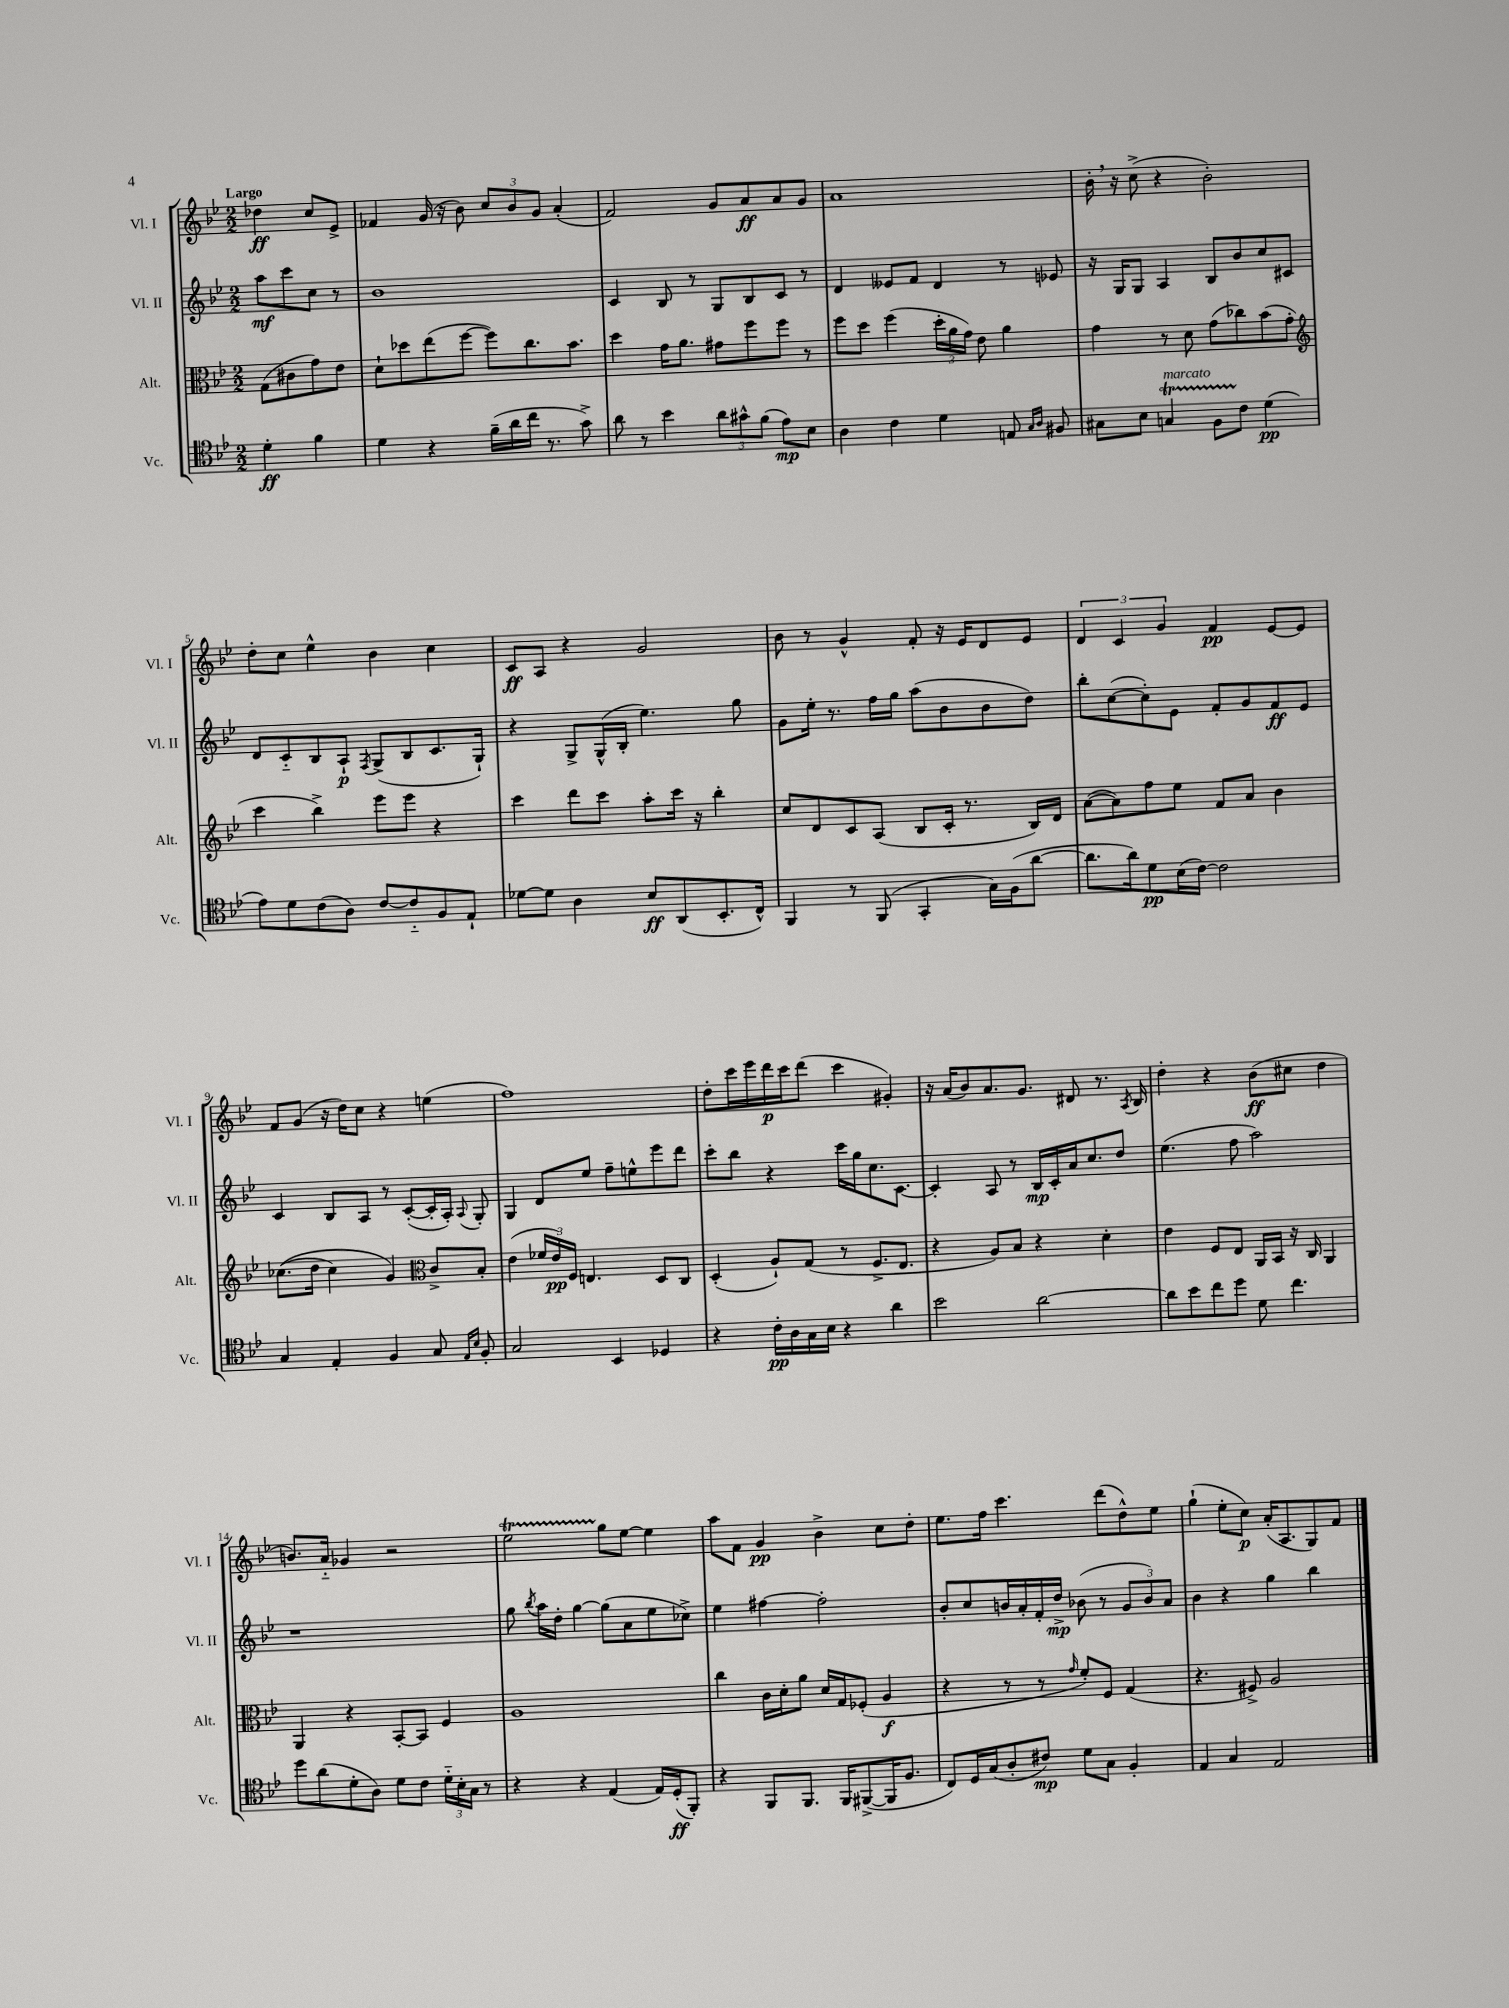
<<
\new StaffGroup <<
\new Staff = "s0" \with { instrumentName = "Vl. I" shortInstrumentName = "Vl. I" } {
    \clef treble \key bes \major \numericTimeSignature \time 2/2 \partial 2 \tempo "Largo"
    \autoBeamOff des''4\ff c''8[ ees'8]-> |
    fes'4 g'16( r16 bes'8) \tuplet 3/2 { c''8[ bes'8 g'8] } a'4-.( |
    f'2) g'8[ a'8\ff a'8 g'8] |
    a'1 |
    bes'16-. \breathe r16 c''8->( r4 bes'2-.) |
    d''8[-. c''8] ees''4-^ bes'4 c''4 |
    c'8[\ff a8] r4 g'2 |
    bes'8 r8 g'4-^ f'8-. r16 ees'16[ d'8 ees'8] |
    \tuplet 3/2 { d'4 c'4 g'4 } f'4\pp ees'8[~ ees'8] |
    f'8[ g'8]( r16 d''16[) c''8] r4 e''4( |
    f''1) |
    d''8[-. c'''16 ees'''16 d'''16\p c'''16 d'''8]( c'''4 gis'4-.) |
    r16 a'16[( bes'8) a'8. g'8.] dis'8 r8. \acciaccatura { a8 } bes16 |
    d''4-. r4 bes'8[\ff( cis''8] d''4 |
    b'8.[) a'16]-_ ges'4 r2 |
    ees''2\startTrillSpan g''8[\stopTrillSpan ees''8]~ ees''4 |
    a''8[ f'8] g'4\pp bes'4-> c''8[ d''8]-. |
    ees''8.[ f''16] c'''4. d'''8[( d''8-^) ees''8] |
    g''4-!( ees''8[-. c''8]\p) a'16[-.( a8. g8) f'8] \bar "|." |
}
\new Staff = "s1" \with { instrumentName = "Vl. II" shortInstrumentName = "Vl. II" } {
    \clef treble \key bes \major \numericTimeSignature \time 2/2 \partial 2
    \autoBeamOff a''8[\mf c'''8 c''8] r8 |
    bes'1 |
    c'4 bes8 r8 g8[ bes8 c'8] r8 |
    d'4 eeses'8[ f'8] d'4 r8 ees'8 |
    r16 g16[ g8] a4 bes8[ bes'8 c''8 cis'8] |
    d'8[ c'8-_ bes8 a8]-!\p \acciaccatura { f8 } g8[->( bes8 c'8. g16]-!) |
    r4 g8[-> g16-^( bes16]-. ees''4.) g''8 |
    g'8[ ees''16]-. r8. f''16[ g''16] a''8[( bes'8 bes'8 d''8]) |
    bes''8[-. c''8~( c''8-.) ees'8] f'8[-. g'8 f'8\ff ees'8] |
    c'4 bes8[ a8] r8 c'8[~-.( c'16-. a16]-.) \appoggiatura { a8 } g8-. |
    g4 d'8[ ees''8] f''8[-- e''8-^ ees'''8 d'''8] |
    c'''8[-. bes''8] r4 c'''16[ g''16 c''8. c'8.]~ |
    c'4-. a8 r8 bes16[\mp c'16-. a'16 c''8. d''8] |
    ees''4.( f''8 a''2) |
    r1 |
    g''8 \acciaccatura { bes''8 } a''16[ d''16]-. g''4~ g''8[( a'8 ees''8 ces''8]->) |
    ees''4 fis''4~ fis''2-. |
    bes'8[-. c''8 b'16 a'16-. f'16-. d''16]->\mp bes'8( r8 \tuplet 3/2 { g'8[ bes'8) a'8] } |
    bes'4 r4 g''4 bes''4 \bar "|." |
}
\new Staff = "s2" \with { instrumentName = "Alt." shortInstrumentName = "Alt." } {
    \clef alto \key bes \major \numericTimeSignature \time 2/2 \partial 2
    \autoBeamOff g8[( cis'8 g'8) ees'8] |
    d'8[-! des''8 ees''8( f''8]~ f''8[) c''8. bes'8.] |
    d''4 g'16[ a'8.] gis'8[ f''8 f''8] r8 |
    f''8[ d''8] f''4( \tuplet 3/2 { d''16[-. a'16 g'16]) } ees'8 a'4 |
    g'4 r8 d'8 g'8[( ces''8) bes'8( g'8]-. |
    \clef treble c'''4 bes''4->) ees'''8[ ees'''8] r4 |
    c'''4 d'''8[ c'''8] a''8[-. c'''16] r16 bes''4-. |
    c''8[ d'8 c'8 a8]( bes8[ c'16]-. r8. bes16[) d'16] |
    a'8[~( a'8) f''8 ees''8] f'8[ a'8] bes'4 |
    ces''8.[(\( d''16] ces''4) g'4\) \clef alto c'8[-> bes8]-. |
    ees'4( \tuplet 3/2 { fes'16[ ees'16\pp) f16] } e4. d8[ c8] |
    d4-.( a8[-!) g8]( r8 f8.[-> ees8.] |
    r4 a8[) bes8] r4 d'4-. |
    ees'4 f8[ ees8] a,16[ bes,16] r16 c16 a,4 |
    a,4 r4 bes,8[~-. bes,8] f4 |
    a1 |
    c''4 c'16[ d'16-. a'8] d'16[ g16 fes8]-.( a4\f |
    r4 r8 r8 \grace { g'16 } f'8[-.) f8] g4( |
    r4. fis8->) a2 \bar "|." |
}
\new Staff = "s3" \with { instrumentName = "Vc." shortInstrumentName = "Vc." } {
    \clef tenor \key bes \major \numericTimeSignature \time 2/2 \partial 2
    \autoBeamOff d'4-.\ff f'4 |
    d'4 r4 f'16[--( a'16 c''16] r8. g'8->) |
    a'8 r8 bes'4 \tuplet 3/2 { a'8[ gis'8-^ f'8]( } ees'8[\mp) bes8] |
    a4 c'4 d'4 e8 \grace { g16[ a16] } fis8 |
    gis8[ bes8] g4\startTrillSpan^\markup { \italic "marcato" } f8[ c'8]\stopTrillSpan d'4\pp( |
    ees'8[) d'8 c'8( a8]) c'8[~ c'8-_ f8 ees8]-! |
    des'8[~ des'8] a4 bes8[\ff a,8( bes,8.-. c16]-^) |
    f,4 r8 f,8( g,4-. g16[) f16( a'8]~ |
    a'8.[ a'16) d'8\pp bes16( c'16]~) c'2 |
    g4 ees4-. f4 g8 \grace { ees16[ bes16] } f8-. |
    g2 bes,4 des4 |
    r4 c'16[-.\pp a16 g16 bes16] r4 a'4 |
    bes'2 a'2~ |
    a'8[ bes'8 c''8 d''8] d'8 c''4. |
    d''8[ a'8( d'8-. a8]) d'8[ c'8] \tuplet 3/2 { d'16[-_ bes16-. g16] } r8 |
    r4 r4 ees4( ees16[) d16-.\ff( f,8]-.) |
    r4 f,8[ f,8.] f,16[ fis,8~->( fis,16 f8.] |
    c8[) d16 g16( a8-. cis'8]\mp) d'8[ g8] f4-. |
    ees4 g4 ees2 \bar "|." |
}
>>
>>
